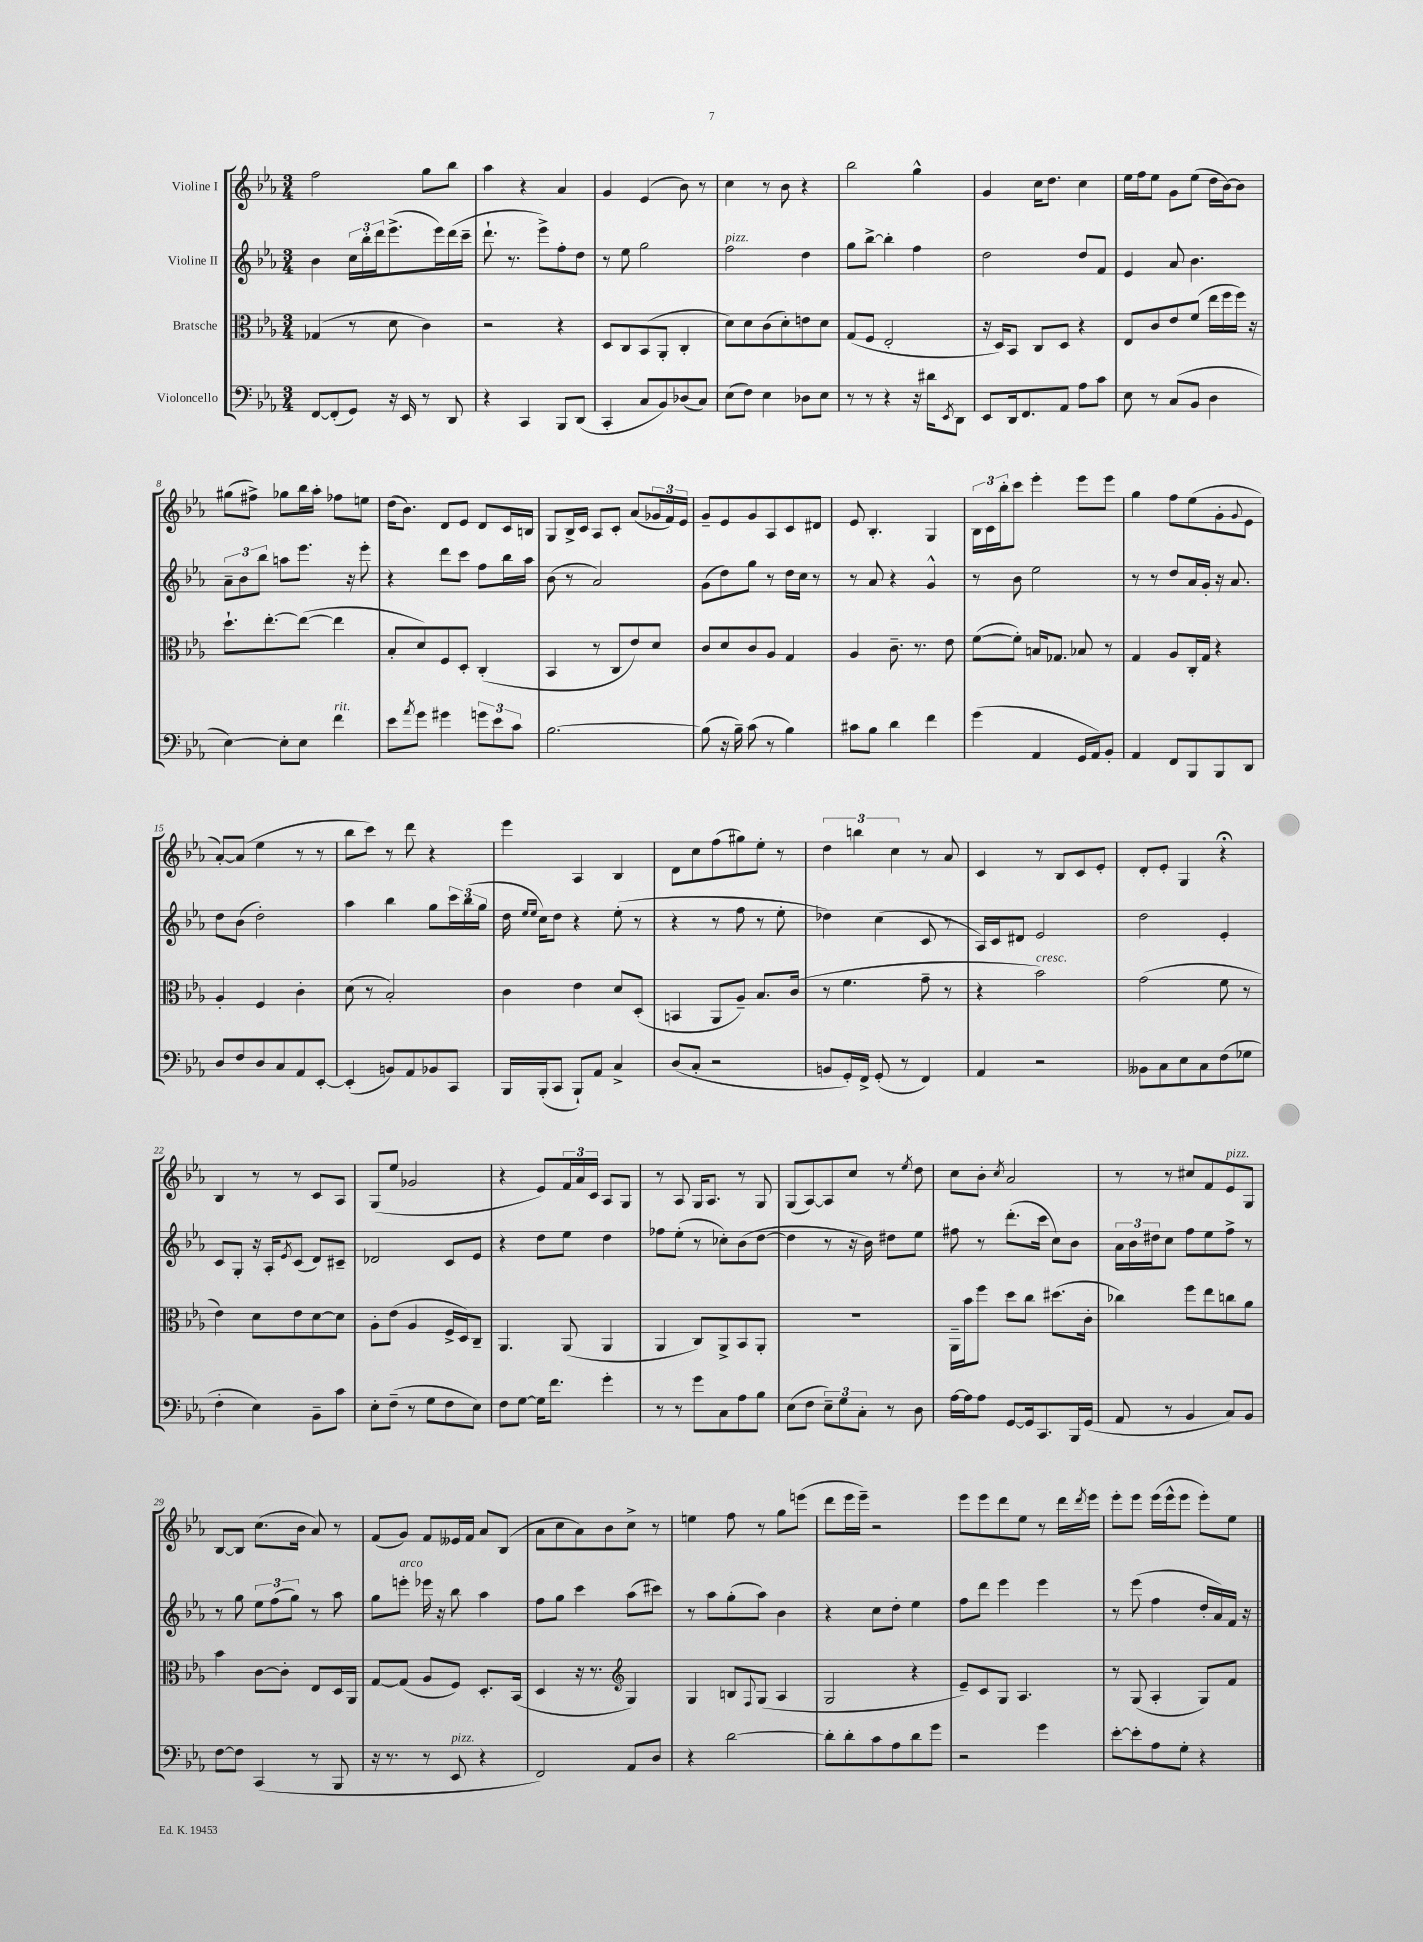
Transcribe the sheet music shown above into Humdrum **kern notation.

**kern	**kern	**kern	**kern
*staff4	*staff3	*staff2	*staff1
*clefF4	*clefC3	*clefG2	*clefG2
*k[b-e-a-]	*k[b-e-a-]	*k[b-e-a-]	*k[b-e-a-]
*M3/4	*M3/4	*M3/4	*M3/4
[8FF/L	(4G-/	4b-\	2ff\
(8FF'/]	.	.	.
8GG/J)	8r	24cc\LL	.
.	.	24bb-'\	.
.	.	24ddd\J	.
16r	8d\	(8.eee-^\	.
16EE-/	.	.	.
8r	4c\)	.	8gg\L
.	.	16eee-\L)	.
8DD/	.	(16ddd\	8bb-\J
.	.	16ccc~\JJ	.
=	=	=	=
4r	2r	8.ddd`\	4aa-\
.	.	8.r	.
4CC/	.	.	4r
.	.	8eee-^\L)	.
8BBB-/L	4r	8ff'\	4a-/
(8DD/J	.	8dd\J	.
=	=	=	=
4CC'/	8D/L	8r	4g/
.	8C/	8ee-\	.
8C/L	(8BB-/	2gg\	(4e-/
8BB-/)	8AA-'/J	.	.
(8D-/	4C'/	.	8b-\)
8C/J)	.	.	8r
=	=	=	=
(8E-\L	8d\L)	2ff\	4cc\
8F\J)	8d\	.	.
4E-\	(8c\	.	8r
.	8d'\)	.	8b-\
8D-\L	8e\	4dd\	4r
8E-\J	8d\J	.	.
=	=	=	=
8r	(8G/L	8gg\L	2bb-\
8r	8F/J	[8bb-^\J	.
4r	2E-'/	4bb-'\]	.
16r	.	4ff\	4gg^^\
16d#\LK	.	.	.
8qEE-/	.	.	.
8DD\J	.	.	.
=	=	=	=
8EE-/L	16r	2dd\	4g/
.	16D/LK)	.	.
16DD/k	8BB-/J	.	.
8.FF/	.	.	.
.	8C/L	.	16cc\LK
.	.	.	8.dd\J
8AA-/J	8D/J	.	.
8A-\L	4r	8dd/L	4cc\
8c\J	.	8f/J	.
=	=	=	=
8E-\	8E-/L	4e-/	16ee-\LL
.	.	.	16ff\J
8r	8c/	.	8ee-\J
(8C/L	8e-/	8a-/	8g\L
8BB-/J	(8f/J	4.b-\	(8ee-\J
4D\	16ee-\LL	.	16dd\LL
.	16ff\	.	[16b-\J)
.	16ff\JJ)	.	8b-\]J
.	16r	.	.
=	=	=	=
[4E-\)	8.dd`\L	12a-~\L	(8gg#\L
.	.	12b-\	.
.	.	.	8ff#^\J)
.	.	12bb-\J	.
.	[8.ee-'\	.	.
8E-'\]L	.	8aa\L	8gg-\L
8E-\J	(8ee-\_J	8.eee-\J	16bb-\L
.	.	.	16aa-'\JJ
4f\	4ee-\]	.	8ff-\L
.	.	16r	.
.	.	8eee-'\	8ee\J
=	=	=	=
8e-\L	8B-'/L	4r	(16dd\LK
.	.	.	8.b-\J)
8qa-/	.	.	.
8g\J	8d/)	.	.
4g#\	8F/	8ddd\L	8d/L
.	8D'/J	8ccc\J	8e-/J
12g\L	(4C'/	8ff\L	8d/L
12e-\	.	.	.
.	.	16bb-\L	16c/L
12c\J	.	.	.
.	.	16aa-\JJ	16B/JJ
=	=	=	=
[2.B-\	4BB-/	(8b-\	8G/L
.	.	8r	16B-^/L
.	.	.	16c/JJ
.	8r	2a-/)	8A-/L
.	8C/L	.	8c'/J
.	8e-/)	.	(8a-/L
.	8d/J	.	24g-/L
.	.	.	24f/)
.	.	.	24e-/JJ
=	=	=	=
(8B-\]	8c/L	(8g\L	8g~/L
16r	8d/	8dd\)	8e-/
16B-~\)	.	.	.
(8c\	8c/	8gg\J	8g/
8r	8A-/J	8r	8A-/
4B-\)	4G/	16dd\LL	8c/
.	.	16cc\JJ	.
.	.	8r	8d#/J
=	=	=	=
8c#\L	4A-/	8r	8e-/
8B-\J	.	8a-/	4.B-'/
4d\	8.c~\	4r	.
.	8.r	.	.
4f\	.	4g^^/	4G/
.	8e-\	.	.
=	=	=	=
(4g\	([8f\L	8r	24B-\LL
.	.	.	24c\
.	.	.	24bb-'\J
.	8f'\]J)	8b-\	8ccc\J
4AA-/	16B/LK	2ee-\	4eee-'\
.	8.G-/J	.	.
16GG/LL	8B-/	.	8eee-\L
16AA-/J)	.	.	.
8BB-'/J	8r	.	8eee-\J
=	=	=	=
4AA-/	4G/	8r	4gg\
.	.	8r	.
8FF/L	8A-/L	8dd/L	8ff\L
8BBB-/	16C'/L	16a-/L	(8ee-\
.	16G/JJ	16g'/JJ	.
8BBB-/	4r	16r	8g'\
.	.	8.a-/	.
.	.	.	8qqg/
8DD/J	.	.	8e-\J
=	=	=	=
8D/L	4A-'/	8dd\L	[8a-'/L)
8F/	.	(8b-\J	(8a-/]J
8D/	4F/	2dd'\)	4ee-\
8C/	.	.	.
8AA-/	4c'\	.	8r
[8EE-'/J	.	.	8r
=	=	=	=
(4EE-'/]	(8d\	4aa-\	8bb-\L
.	8r	.	8ccc\J)
8BB/L)	2B-'/)	4bb-\	8r
8AA-/	.	.	8ddd\
8BB-/	.	8gg\L	4r
8CC/J	.	24ccc\L	.
.	.	(24bb-\	.
.	.	24gg\JJ	.
=	=	=	=
16BBB-/LL	4c\	16dd\	4eee-\
.	.	16qqee-/LL	.
.	.	16qqee-/JJ	.
(16BBB-'/J	.	16cc\LK)	.
8CC/J	.	8dd\J	.
8BBB-`/L)	4e-\	4r	4A-/
8AA-/J	.	.	.
4C^/	8d/L	(8ee-'\	4B-/
.	(8D'/J	8r	.
=	=	=	=
(8D/L	4BB/	4r	8d\L
8C'/J	.	.	8cc\
2r	8AA-/L	8r	(8ff\
.	8A-~/J)	8ff\	8gg#\)
.	8.B-/L	8r	8ee-'\J
.	.	8ee-'\	8r
.	(16c/Jk	.	.
=	=	=	=
8BB/L	8r	4dd-\)	6dd\
16GG'/L)	4.f\	.	.
.	.	.	6bb\
16FF^/JJ	.	.	.
(8GG'/	.	(4cc\	.
.	.	.	6cc\
8r	.	.	.
4FF/)	8g~\	8c/	8r
.	8r	8r	8a-/
=	=	=	=
4AA-/	4r	16A-/LL)	4c/
.	.	16c/J	.
.	.	8d#/J	.
2r	2b-\)	2e-/	8r
.	.	.	8B-/L
.	.	.	8c/
.	.	.	8e-'/J
=	=	=	=
8BB--\L	(2g\	2dd\	8d'/L
8C\	.	.	8e-'/J
8E-\	.	.	4G/
8C\	.	.	.
(8F\	8f\	4e-'/	4r;
8G-\J	8r	.	.
=	=	=	=
4F'\	4e-\)	8c/L	4B-/
.	.	8G'/J	.
4E-\)	8d\L	16r	8r
.	.	16A-'/LK	.
.	.	8qe-/	.
.	8e-\	(8c/J	8r
8BB-~\L	[8d\	8d/L)	8c/L
8c\J	8d\]J	8c#~/J	8A-/J
=	=	=	=
8E-'\L	8A-'\L	2d-/	(8G/L
(8F~\J	(8e-\J	.	8ee-/J
8r	4A-/	.	2g-/
8G\L	.	.	.
8F\	16F^/LL	8c/L	.
.	16D/J)	.	.
8E-\J)	8C~/J	8e-/J	.
=	=	=	=
8F\L	4.AA-/	4r	4r
[8G\J	.	.	.
16G\]LK	.	8dd\L	8e-/L)
8.f\J	.	.	.
.	(8AA-/	8ee-\J	24f/L
.	.	.	24a-/
.	.	.	24c/JJ
4g'\	4AA-/	4dd\	8A-/L
.	.	.	8G/J
=	=	=	=
8r	4AA-/	8ff-\L	8r
8r	.	(8ee-'\J	8A-/
8g\L	8C/L)	8r	16G/LK
.	.	.	8.A-/J
8C\	8AA-^/	8cc-'\L)	.
8A-\	8BB-/	(8b-\	8r
8B-\J	8AA-'/J	[8dd\J	8G/
=	=	=	=
(8E-\L	2.r	4dd\]	(8G/L
8F\J	.	.	[8A-/)
12E-~\L)	.	8r	8A-/]
12G\	.	.	.
.	.	16r	8cc/J
12C'\J	.	.	.
.	.	16b-\)	.
8r	.	8dd#\L	8r
.	.	.	8qee-/
8D\	.	8ee-\J	8dd\
=	=	=	=
[16A-\LL	16AA-~\LL	8ff#\	8cc\L
16A-\]J	16b-\J	.	.
8A-\J	8ff\J	8r	8b-'\J
.	.	.	8qcc/
[8GG/L	8dd\L	(8.ddd'\L	2a-/
16GG/]k	8cc\J	.	.
8.CC/	.	16ccc\Jk	.
.	(8.dd#\L	8cc\L)	.
16BBB-/L	.	8b-\J	.
(16GG/JJ	16c'\Jk	.	.
=	=	=	=
8AA-/	4cc-\)	24a-\LL	8r
.	.	24b-\	.
.	.	24dd#\J	.
8r	.	8cc\J	8r
4BB-/	8ff\L	8ff\L	8cc#/L
.	8ee-\	8ee-\	8f/
8C/L)	8cc\	8ff^\J	8e-/
8BB-/J	8a-\J	8r	8G/J
=	=	=	=
[8F\L	4b-\	8r	[8B-/L
8F\]J	.	8gg\	8B-/]J
(4CC/	[8c\L	12ee-\L	(8.cc\L
.	.	(12ff\	.
.	8c'\]J	.	.
.	.	12gg\J)	.
.	.	.	16b-\Jk
8r	8E-/L	8r	8a-/)
8BBB-/	16D/L	8aa-\	8r
.	16AA-/JJ	.	.
=	=	=	=
16r	[8G/L	8gg\L	(8f/L
8.r	.	.	.
.	(8G/]J	8eee'\J	8g/J)
8r	8A-/L	16eee-\	8f/L
.	.	16r	.
8EE-/	8F/J)	8bb-\	16e--/L
.	.	.	16f/JJ
4r	8.D'/L	4aa-\	8a-/L
.	.	.	(8B-/J
.	(16BB-/Jk	.	.
=	=	=	=
2FF/)	4D/	8ff\L	8a-\L
.	.	8gg\J	8cc\
.	16r	4ccc\	8a-\)
.	8.r	.	.
.	.	.	8b-\
*	*clefG2	*	*
8AA-/L	4G/)	(8aa-\L	8cc^\J
8D/J	.	8ccc#\J)	8r
=	=	=	=
4r	4G/	8r	4ee\
.	.	8aa-\L	.
[2d\	8B/L	(8gg'\	8ff\
.	8qqF/	.	.
.	(8G/J	8aa-\J)	8r
.	4A-/	4b-\	8gg\L
.	.	.	(8eee\J
=	=	=	=
8d'\]L	2G/	4r	8ddd\L
8d'\	.	.	16eee-\L
.	.	.	16eee-~\JJ)
8c\	.	8cc\L	2r
8A-\	.	8dd'\J	.
8d\	4r	4ee-\	.
8g\J	.	.	.
=	=	=	=
2r	8e-~/L)	8ff\L	8eee-\L
.	8c/	8ddd\J	8eee-\
.	8G/J	4eee-\	8ddd\
.	4.A-/	.	8ee-\J
4g\	.	4eee-\	8r
.	.	.	16ddd\LL
.	.	.	8qddd/
.	.	.	16eee-\JJ
=	=	=	=
[8e-'\L	8r	8r	8eee-'\L
8e-'\]	(8G/	(8eee-\	8eee-\J
8A-\	4A-'/	4ff\	(16eee-\LL
.	.	.	16eee-^^\J
8G'\J	.	.	8eee-\J
4r	8G/L)	16dd'/LL	8eee-'\L)
.	.	16a-/)	.
.	8f/J	16f/JJ	8ee-\J
.	.	16r	.
==	==	==	==
*-	*-	*-	*-
